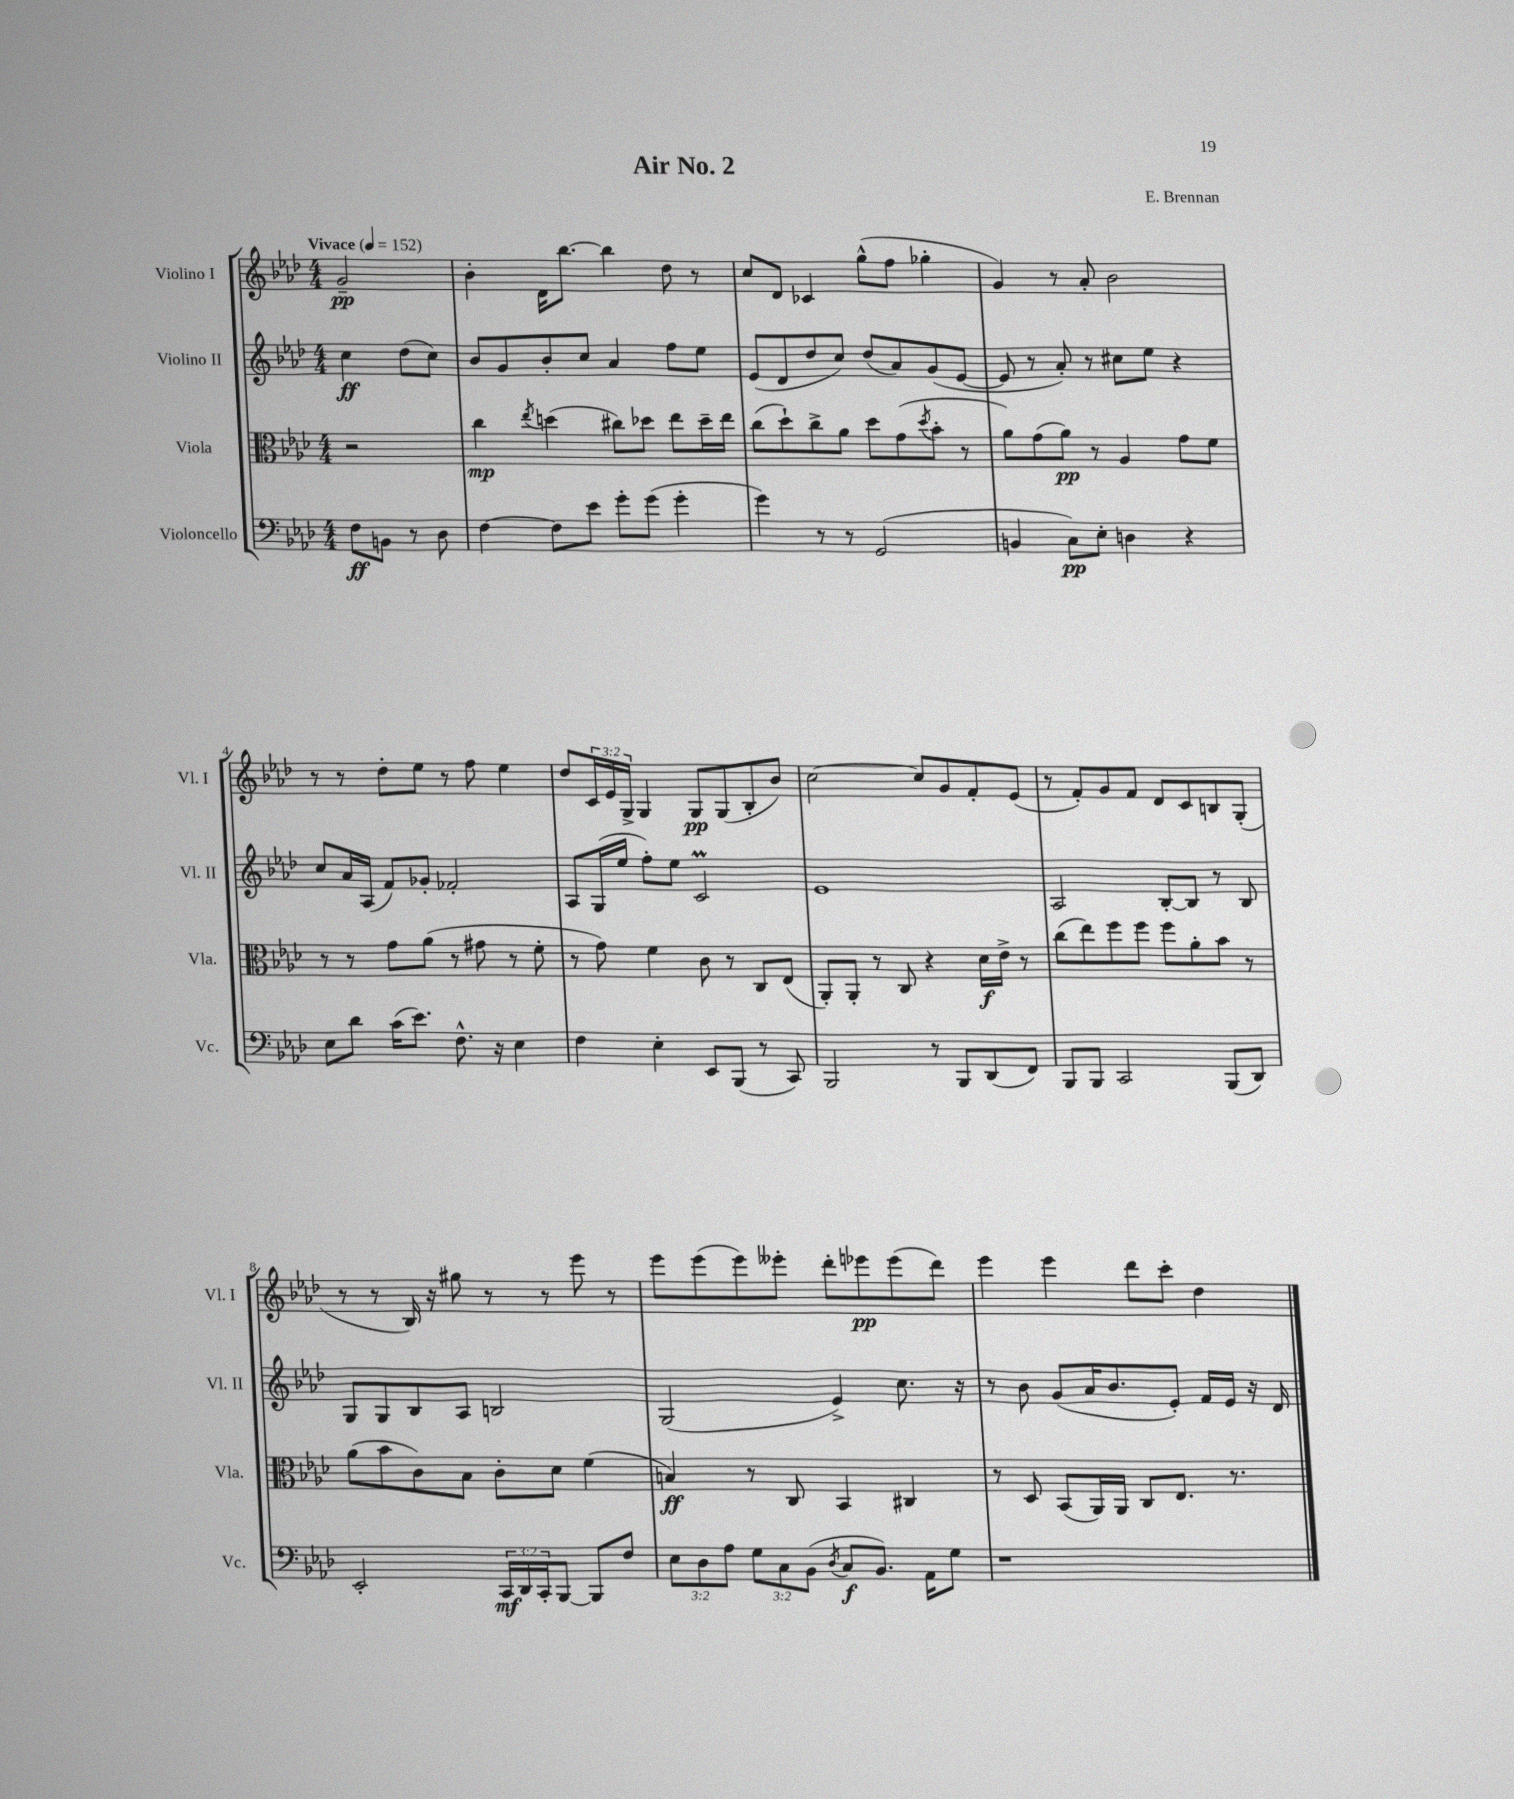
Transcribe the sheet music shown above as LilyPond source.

\header { title = "Air No. 2" composer = "E. Brennan" }
<<
\new StaffGroup <<
\new Staff = "s0" \with { instrumentName = "Violino I" shortInstrumentName = "Vl. I" } {
    \clef treble \key aes \major \numericTimeSignature \time 4/4 \override Staff.TupletNumber.text = #tuplet-number::calc-fraction-text \partial 2 \tempo "Vivace" 4 = 152
    g'2--\pp |
    bes'4-. des'16 bes''8.~ bes''4 des''8 r8 |
    c''8 des'8 ces'4 g''8-^( f''8 ges''4-. |
    g'4) r8 aes'8-. bes'2 |
    r8 r8 des''8-. ees''8 r8 f''8 ees''4 |
    des''8 \tuplet 3/2 { c'16 ees'16 g16-> } g4 g8\pp g8( bes8-. bes'8) |
    c''2~ c''8 g'8 f'8-. ees'8( |
    r8 f'8-.) g'8 f'8 des'8 c'8 b8 g8-.( |
    r8 r8 bes16) r16 gis''8 r8 r8 ees'''8 r8 |
    ees'''8 ees'''8( ees'''8) eeses'''8-. des'''8-. ees'''8\pp ees'''8( des'''8) |
    ees'''4 ees'''4 des'''8 c'''8-. des''4 \bar "|." |
}
\new Staff = "s1" \with { instrumentName = "Violino II" shortInstrumentName = "Vl. II" } {
    \clef treble \key aes \major \numericTimeSignature \time 4/4 \partial 2
    c''4\ff des''8( c''8) |
    bes'8 g'8 bes'8-. c''8 aes'4 f''8 ees''8 |
    ees'8( des'8 des''8 c''8) des''8( aes'8) g'8( ees'8~ |
    ees'8 r8 aes'8-.) r8 cis''8 ees''8 r4 |
    c''8 aes'16 aes16( f'8) ges'8-. fes'2-. |
    aes8 g16( ees''16 f''8-.) ees''8 c'2\prall |
    ees'1 |
    aes2 bes8~-. bes8 r8 bes8 |
    g8 g8 bes8 aes8 b2 |
    g2( ees'4->) c''8. r16 |
    r8 bes'8 g'8( aes'16 bes'8. ees'8-.) f'16 ees'16 r16 des'16 \bar "|." |
}
\new Staff = "s2" \with { instrumentName = "Viola" shortInstrumentName = "Vla." } {
    \clef alto \key aes \major \numericTimeSignature \time 4/4 \partial 2
    r2 |
    c''4\mp \acciaccatura { ees''8 } d''4( cis''8) des''8 ees''8 des''16-- ees''16 |
    c''8( des''8-!) c''8-> aes'8 des''8 g'8( \acciaccatura { des''8 } bes'8-. r8 |
    aes'8) g'8( aes'8\pp) r8 aes4 g'8 f'8 |
    r8 r8 g'8 aes'8( r8 gis'8 r8 f'8-. |
    r8 g'8) f'4 c'8 r8 c8 ees8( |
    aes,8-.) aes,8-. r8 c8 r4 des'16\f ees'16-> r8 |
    c''8( ees''8) f''8 f''8 f''8 aes'8-. bes'8 r8 |
    aes'8( bes'8 c'8) bes8 c'8-. des'8 f'4( |
    b4\ff) r8 c8 bes,4 cis4 |
    r8 des8 bes,8( aes,16) aes,16 c8 ees8. r8. \bar "|." |
}
\new Staff = "s3" \with { instrumentName = "Violoncello" shortInstrumentName = "Vc." } {
    \clef bass \key aes \major \numericTimeSignature \time 4/4 \override Staff.TupletNumber.text = #tuplet-number::calc-fraction-text \partial 2
    f8\ff b,8 r8 des8 |
    f4~ f8 ees'8 g'8-. g'8( g'4-. |
    g'4) r8 r8 g,2( |
    b,4 c8\pp) ees8-. d4 r4 |
    ees8 des'8 c'16( ees'8.) f8.-^ r16 ees4 |
    f4 ees4-. ees,8 bes,,8( r8 c,8) |
    bes,,2 r8 bes,,8 des,8( f,8) |
    bes,,8 bes,,8 c,2 bes,,8( des,8) |
    ees,2-. \tuplet 3/2 { c,16\mf des,16 c,16-. } bes,,8~ bes,,8 f8 |
    \tuplet 3/2 { ees8 des8 aes8 } \tuplet 3/2 { g8 c8 bes,8( } \acciaccatura { des8 } c8\f bes,8.) aes,16 g8 |
    r1 \bar "|." |
}
>>
>>
